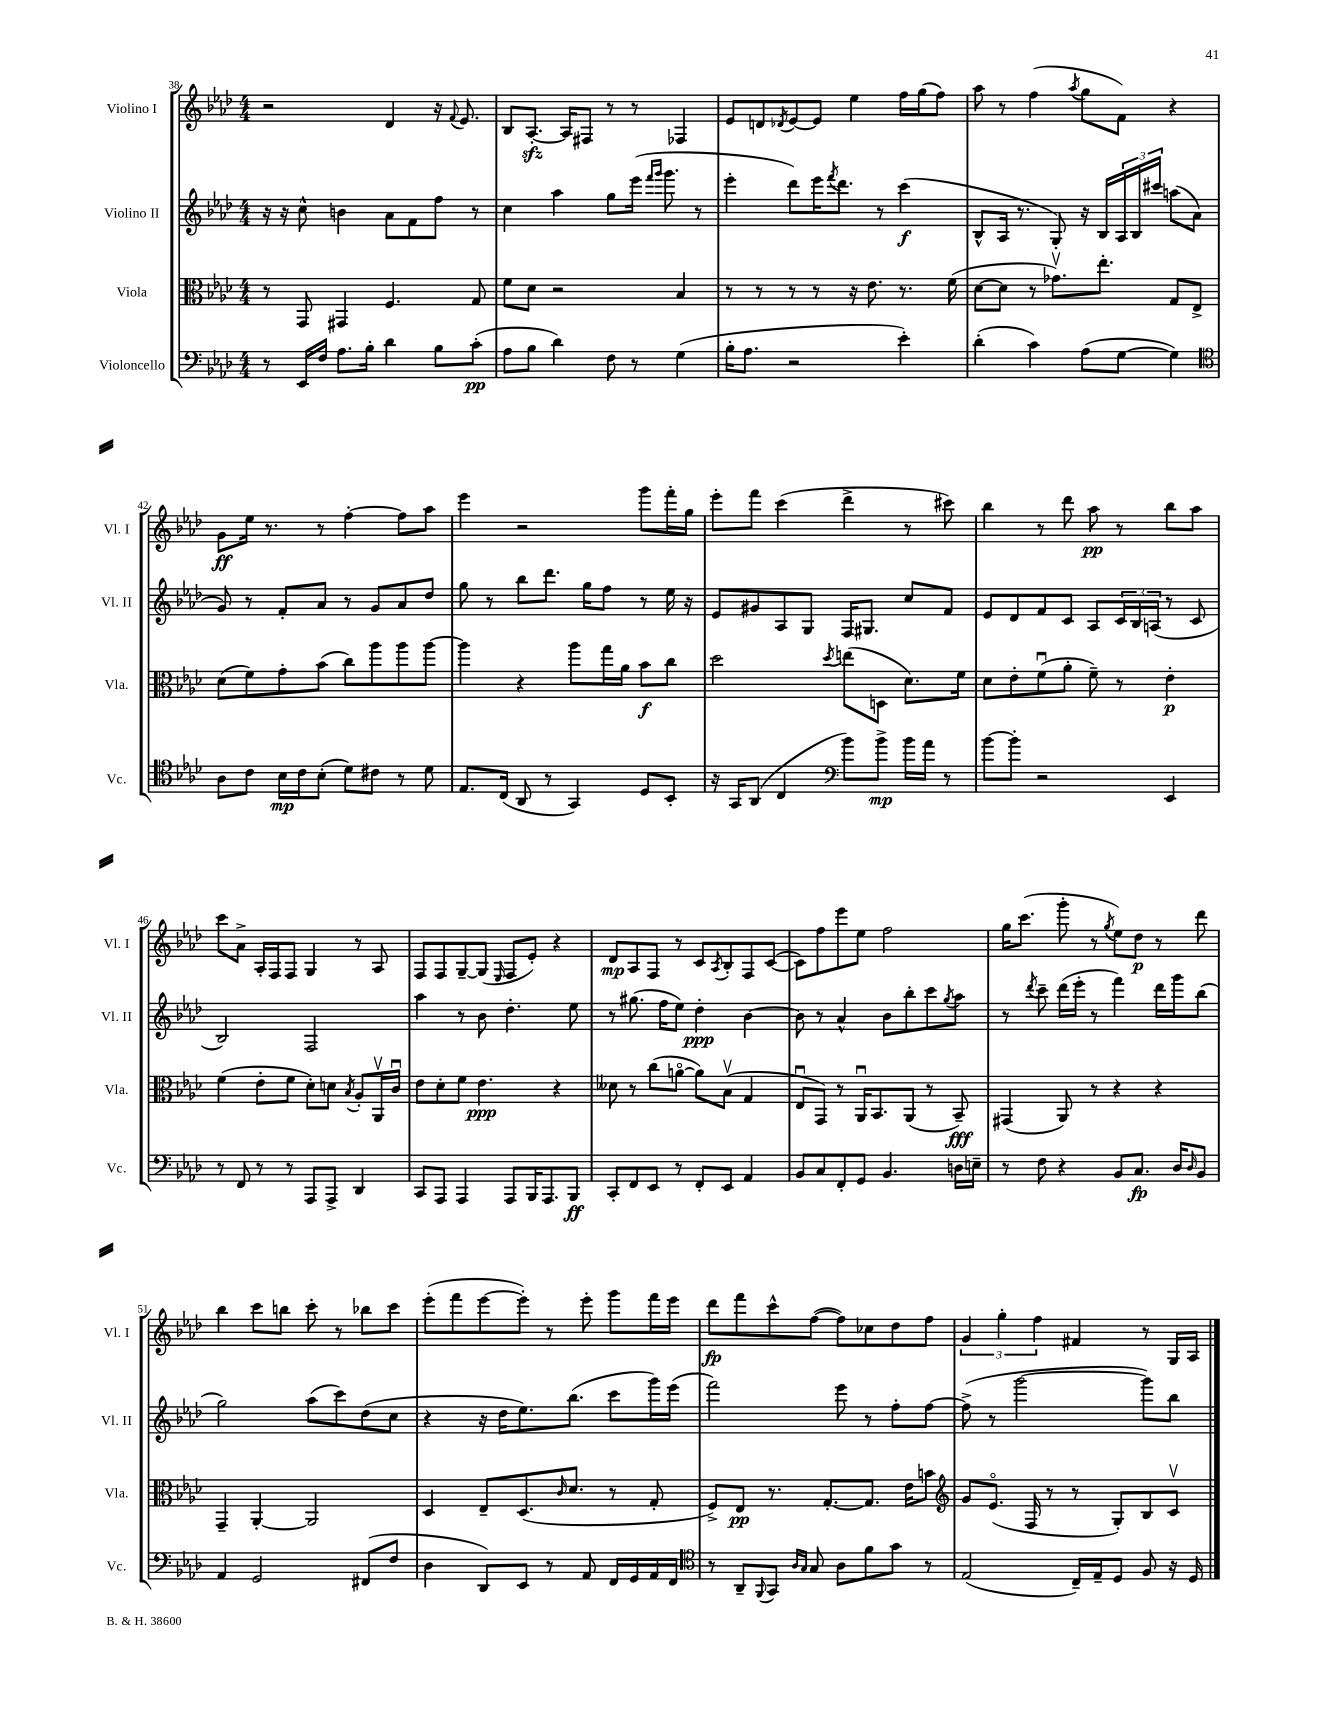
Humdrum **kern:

**kern	**kern	**kern	**kern
*staff4	*staff3	*staff2	*staff1
*clefF4	*clefC3	*clefG2	*clefG2
*k[b-e-a-d-]	*k[b-e-a-d-]	*k[b-e-a-d-]	*k[b-e-a-d-]
*M4/4	*M4/4	*M4/4	*M4/4
8r	8r	16r	2r
.	.	16r	.
16EE-	8GG	8cc^^	.
16F	.	.	.
8.A-	4GG#	4b	.
16B-'	.	.	.
4d-	4.F	8a-	4d-
.	.	8f	.
8B-	.	8ff	16r
.	.	.	8qqf
.	.	.	8.e-
(8c'	8G	8r	.
=	=	=	=
8A-	8f	4cc	8B-
8B-	8d-	.	[8.A-'
4d-)	2r	4aa-	.
.	.	.	16A-]
.	.	.	8F#
8F	.	8gg	8r
8r	.	(16eee-	8r
.	.	16qqfff	.
.	.	16qqggg	.
.	.	8.ggg	.
(4G	4B-	.	4F-
.	.	8r	.
=	=	=	=
16B-'	8r	4eee-'	8e-
8.A-	.	.	.
.	8r	.	8d
.	.	.	8qd-
2r	8r	8ddd-)	[8e-
.	8r	16eee-	8e-]
.	.	8qfff	.
.	.	8.ddd-	.
.	16r	.	4ee-
.	8.e-	.	.
.	.	8r	.
4e-')	8.r	(4ccc	16ff
.	.	.	(16gg
.	.	.	8ff)
.	(16f	.	.
=	=	=	=
(4d-'	[8d-	8B-^^	8aa-
.	8d-]	16A-	8r
.	.	8.r	.
4c)	8r	.	(4ff
.	8.g-v)	8G')	.
.	.	.	8qaa-
(8A-	.	16r	8gg
.	8.ee-'	16B-	.
[8G	.	24A-	8f)
.	.	24B-	.
.	.	24ccc#	.
4G])	8G	(8aa	4r
.	8E-^	8a-	.
=	=	=	=
*clefC4	*	*	*
8A-	(8d-	8g)	8g
8c	8f)	8r	16ee-
.	.	.	8.r
16B-	8g'	8f'	.
16c	.	.	.
(8B-'	(8b-	8a-	8r
8d-)	8cc)	8r	[4ff'
8c#	8aa-	8g	.
8r	8aa-	8a-	8ff]
8d-	[8aa-	8dd-	8aa-
=	=	=	=
8.E-	4aa-]	8gg	4eee-
.	.	8r	.
(16C	.	.	.
8AA-	4r	8bb-	2r
8r	.	8.ddd-	.
4GG)	8aa-	.	.
.	.	16gg	.
.	16gg	8ff	.
.	16a-	.	.
8D-	8b-	8r	8ggg
8BB-'	8cc	16ee-	16fff'
.	.	16r	16gg
=	=	=	=
16r	2dd-	8e-	8eee-'
16GG	.	.	.
(8AA-	.	8g#	8fff
4C	.	8A-	(4ccc
.	.	8G	.
*clefF4	*	*	*
.	8qdd-	.	.
8b-)	(8ee	16F	4ddd-^
.	.	8.G#	.
8b-^	8D	.	.
16b-	8.d-)	8cc	8r
16a-	.	.	.
8r	.	8f	8ccc#)
.	16f	.	.
=	=	=	=
[8b-	8d-	8e-	4bb-
8b-']	8e-'	8d-	.
2r	(8fu	8f	8r
.	8a-'	8c	8ddd-
.	8f~)	8A-	8aa-
.	8r	24c	8r
.	.	24B-	.
.	.	(24A	.
4EE-	4e-'	8r	8bb-
.	.	8c	8aa-
=	=	=	=
8r	(4f	2B-)	8ccc
8FF	.	.	8a-^
8r	8e-'	.	16A-'
.	.	.	16F
8r	8f	.	8F
8AAA-	8d-')	2F	4G
8AAA-^	8d	.	.
.	8qB-	.	.
4DD-	8A-'	.	8r
.	16AA-v	.	8A-
.	16cu	.	.
=	=	=	=
8CC	8e-	4aa-	8F
8AAA-	8d-'	.	8F
4AAA-	8f	8r	[8G~
.	4.e-	8b-	(8G]
.	.	.	16qqE-
8AAA-	.	4.dd-'	8F
16BBB-	.	.	8e-')
8.AAA-	.	.	.
.	4r	.	4r
8BBB-	.	8ee-	.
=	=	=	=
8CC'	8d--	8r	8d-
8FF	8r	(8.gg#	8A-
8EE-	(8cc	.	8F
.	.	16ff	.
8r	[8ao	8ee-)	8r
8FF'	8a])	4dd-'	8c
.	.	.	8qA-
8EE-	(8B-v	.	8B-'
4AA-	4G	[4b-	8F
.	.	.	([8c
=	=	=	=
8BB-	8E-u	8b-]	8c])
8C	8GG)	8r	8ff
8FF'	8r	4a-^^	8eee-
8GG	16AA-u	.	8ee-
.	8.BB-	.	.
4.BB-	.	8b-	2ff
.	(8AA-	8bb-'	.
.	8r	8ccc	.
.	.	8qgg	.
16D	8BB-~)	8aa-	.
16E~	.	.	.
=	=	=	=
8r	(4GG#	8r	16gg
.	.	.	(8.ccc
.	.	8qddd-	.
8F	.	8ccc~	.
4r	8AA-)	(16ddd-	8ggg'
.	.	16eee-'	.
.	8r	8r	8r
.	.	.	8qgg
8BB-	4r	4fff)	8ee-)
8.C	.	.	8dd-
.	4r	16ddd-	8r
16D-	.	16ggg	.
16qqD-	.	.	.
8BB-	.	(8bb-	8ddd-
=	=	=	=
4AA-	4GG~	2gg)	4bb-
2GG	[4AA-'	.	8ccc
.	.	.	8bb
.	2AA-]	(8aa-	8ccc'
.	.	8ccc)	8r
(8FF#	.	(8dd-	8bb-
8F	.	8cc	8ccc
=	=	=	=
4D-	4D-	4r	(8eee-'
.	.	.	8fff
8DD-)	8E-~	16r	[8eee-
.	.	16dd-	.
8EE-	(8.D-	8.ee-)	8eee-'])
8r	.	.	8r
.	16qqc	.	.
.	8.d-	(8.bb-	.
8AA-	.	.	8eee-'
16FF	8r	8ccc	8ggg
16GG	.	.	.
16AA-	8G'	16ggg)	16fff
16FF	.	(16eee-	16eee-
=	=	=	=
*clefC4	*	*	*
8r	8F^)	2fff)	8ddd-
8AA-~	8E-	.	8fff
8qqFF	.	.	.
8GG	8.r	.	8ccc^^
16qqA-	.	.	.
16qqG	.	.	.
8G	.	.	([8ff
.	[8.G'	.	.
8A-	.	8eee-	8ff])
8f	8.G]	8r	8cc-
8g	.	8ff'	8dd-
.	16e-	.	.
8r	8b	[8ff	8ff
=	=	=	=
*	*clefG2	*	*
(2E-	8g	(8ff^]	6g
.	(8.e-o	8r	.
.	.	.	6gg'
.	.	[2ggg	.
.	16F	.	.
.	.	.	6ff
.	8r	.	.
16C~)	8r	.	4f#
16E-~	.	.	.
8D-	8G')	.	.
8F	8B-	8ggg])	8r
16r	8cv	8bb-	16G
16D-	.	.	16A-
==	==	==	==
*-	*-	*-	*-
